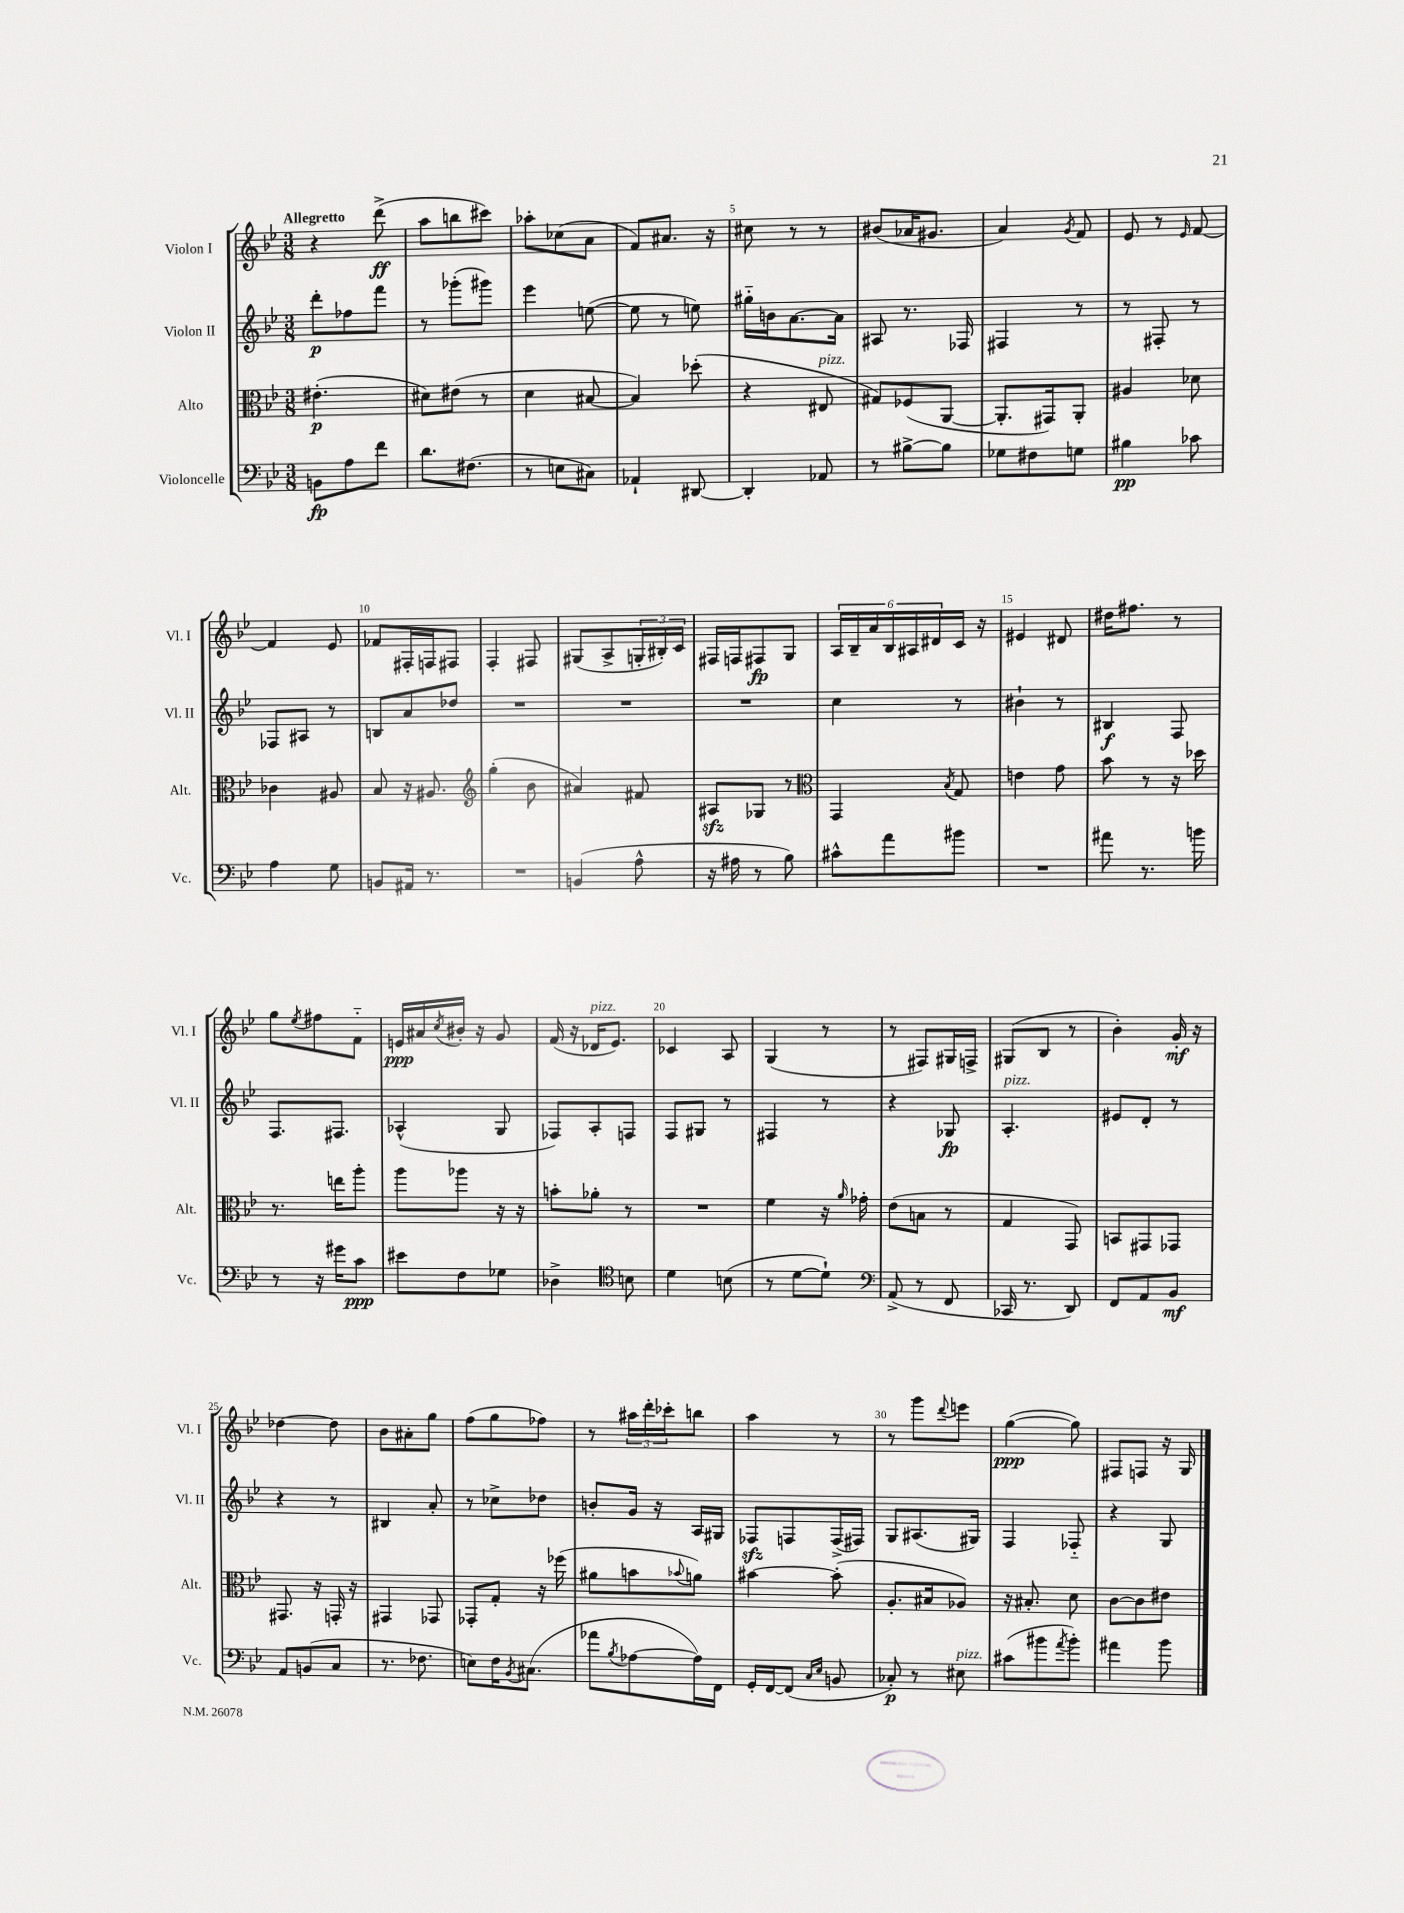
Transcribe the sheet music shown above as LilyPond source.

<<
\new StaffGroup <<
\new Staff = "s0" \with { instrumentName = "Violon I" shortInstrumentName = "Vl. I" } {
    \clef treble \key bes \major \numericTimeSignature \time 3/8 \tempo "Allegretto"
    r4 d'''8->\ff( |
    a''8 b''8 cis'''8) |
    aes''8-. ces''8( a'8 |
    f'8) ais'8. r16 |
    cis''8 r8 r8 |
    bis'8( aes'16 gis'8. |
    a'4) \acciaccatura { g'8 } f'8 |
    ees'8 r8 \grace { ees'16 } f'8~ |
    f'4 ees'8 |
    fes'8 fis16-. f16 fis8 |
    f4-. fis8 |
    gis8( a8-> \tuplet 3/2 { g16-. bis16-.) c'16 } |
    fis16 f16 fis8\fp g8 |
    \tuplet 6/4 { a16 bes16-- a'16 bes16 ais16 dis'16 } c'16 r16 |
    eis'4 dis'8 |
    dis''16 fis''8. r8 |
    g''8 \acciaccatura { ees''8 } fis''8 f'8-_ |
    e'16\ppp ais'16 \acciaccatura { c''8 } bis'16-. r16 g'8 |
    f'16( r16 des'16^\markup { \italic "pizz." } ees'8.) |
    ces'4 a8 |
    g4( r8 |
    r8 fis8) gis16 f16-> |
    gis8( bes8 r8 |
    bes'4-.) g'16-.\mf r16 |
    des''4~ des''8 |
    bes'8 ais'8-. g''8 |
    f''8( g''8 fes''8) |
    r8 \tuplet 3/2 { ais''16 d'''16-. ces'''16-. } b''8 |
    a''4 r8 |
    r8 g'''8 \appoggiatura { d'''8 } e'''8 |
    g''4~\ppp( g''8) |
    fis8 f8 r16 g16 \bar "|." |
}
\new Staff = "s1" \with { instrumentName = "Violon II" shortInstrumentName = "Vl. II" } {
    \clef treble \key bes \major \numericTimeSignature \time 3/8
    d'''8-.\p fes''8 f'''8 |
    r8 ges'''8-.( gis'''8) |
    ees'''4 e''8~( |
    e''8 r8 e''8) |
    gis''16-_ b'16 a'8.~ a'16 |
    ais8 r8. fes16 |
    fis4 r8 |
    r8 fis8-. r8 |
    fes8 ais8 r8 |
    b8 a'8 des''8 |
    R4. |
    R4. |
    R4. |
    c''4 r8 |
    bis'4-! r8 |
    bis4\f f8 |
    f8. fis8. |
    aes4-^( g8 |
    fes8) a8-. f8 |
    f8 gis8 r8 |
    fis4 r8 |
    r4 ges8\fp |
    a4.-.^\markup { \italic "pizz." } |
    eis'8 d'8-. r8 |
    r4 r8 |
    bis4 a'8-. |
    r8 ces''8-> des''8 |
    b'8-. g'16 r16 a16 gis16 |
    fes8\sfz f8 f16->( fis16) |
    g8 ais8.( gis16) |
    f4 fes8-_ |
    r4 g8 \bar "|." |
}
\new Staff = "s2" \with { instrumentName = "Alto" shortInstrumentName = "Alt." } {
    \clef alto \key bes \major \numericTimeSignature \time 3/8
    eis'4.-.\p( |
    dis'8) eis'8( r8 |
    d'4 bis8~ |
    bis4) des''8-.( |
    r4 eis8^\markup { \italic "pizz." } |
    gis8) fes8( a,8~ |
    a,8.-. gis,16) a,8-. |
    ais4 des'8 |
    ces'4 ais8 |
    bes8 r16 ais8. |
    \clef treble g''4-.( bes'8 |
    ais'4) fis'8 |
    ais8\sfz ges8 r8 |
    \clef alto g,4 \acciaccatura { bes8 } g8 |
    e'4 g'8 |
    bes'8 r8 r16 des''16 |
    r8. e''16 a''8-. |
    a''8 aes''8 r16 r16 |
    b'8-. aes'8-. r8 |
    R4. |
    f'4 r16 \grace { a'16 } ges'16-. |
    ees'8( b8 r8 |
    g4 g,8) |
    b,8 gis,8 ges,8 |
    gis,8. r16 g,16-. r16 |
    gis,4 ges,8 |
    ges,8-. g8-. r16 fes''16( |
    ais'8 b'8 \appoggiatura { bes'8 } a'8) |
    bis'4~ bis'8-.( |
    a8.-. bis16 aes8) |
    r16 bis8.-. d'8 |
    c'8~ c'8 eis'8 \bar "|." |
}
\new Staff = "s3" \with { instrumentName = "Violoncelle" shortInstrumentName = "Vc." } {
    \clef bass \key bes \major \numericTimeSignature \time 3/8
    b,8\fp a8 f'8 |
    d'8. fis8.( |
    r8 e8 cis8) |
    aes,4-! dis,8~ |
    dis,4-. aes,8 |
    r8 bis8~-> bis8 |
    ges8 fis8 g8 |
    bis4\pp ces'8 |
    a4 g8 |
    b,8 ais,16 r8. |
    R4. |
    b,4( a8-^ |
    r16 ais16 r8 bes8) |
    cis'8-^ a'8 bis'8 |
    R4. |
    ais'8 r8. b'16 |
    r8 r16 gis'16 c'8\ppp |
    eis'8 f8 ges8 |
    des4-> \clef tenor b8 |
    d'4 b8( |
    r8 d'8~ d'8-!) |
    \clef bass a,8->( r8 f,8 |
    ces,16 r8. d,8) |
    f,8 a,8 bes,8\mf |
    a,8 b,8( c8 |
    r8. fes8. |
    e8) f16 \acciaccatura { bes,8 } cis8.( |
    aes'8 \acciaccatura { bes8 } aes8~ aes16) f,16 |
    g,16-. f,16~ f,8( \grace { c16 ees16 } b,8 |
    ces8-.\p) r8 eis8^\markup { \italic "pizz." } |
    cis'8( bis'8 \acciaccatura { a'8 } bis'8-.) |
    ais'4 bes'8 \bar "|." |
}
>>
>>
\layout { \context { \Score \override BarNumber.break-visibility = ##(#f #t #t) barNumberVisibility = #(every-nth-bar-number-visible 5) } }
